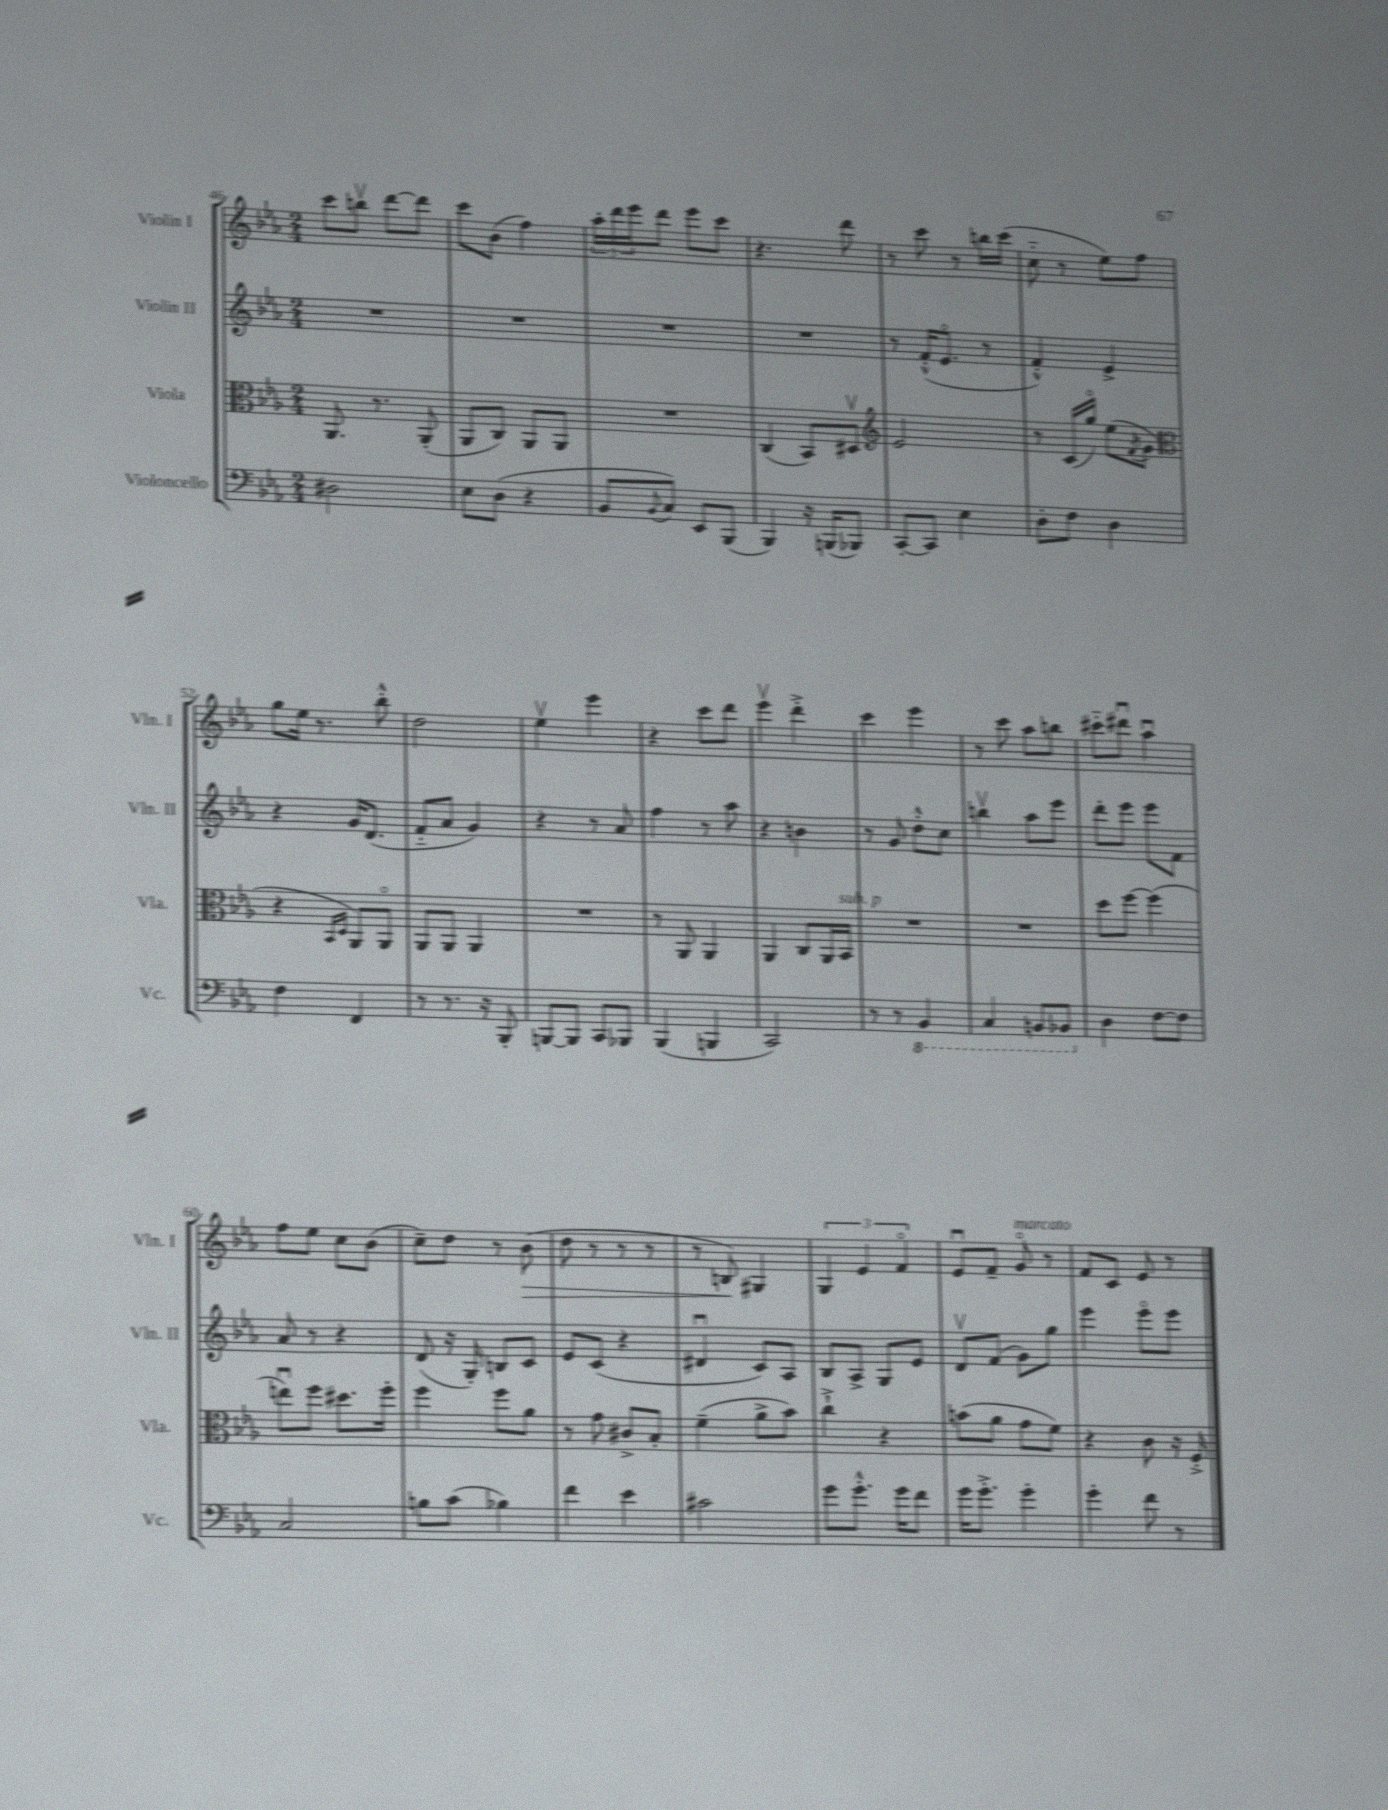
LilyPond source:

<<
\new StaffGroup <<
\new Staff = "s0" \with { instrumentName = "Violin I" shortInstrumentName = "Vln. I" } {
    \clef treble \key ees \major \numericTimeSignature \time 2/4
    c'''8 b''8\upbow d'''8~ d'''8 |
    c'''8 bes'8( f''4) |
    \tuplet 3/2 { aes''16-. d'''16 ees'''16 } d'''8 ees'''8 c'''8 |
    r4. d'''8 |
    r8 c'''8 r8 b''16 c'''16( |
    c''8-_ r8 ees''8) f''8 |
    g''8 ees''16 r8. bes''8-.-^ |
    d''2 |
    ees''4\upbow ees'''4 |
    r4 c'''8 d'''8 |
    ees'''4\upbow d'''4-.-> |
    c'''4 ees'''4 |
    r8 c'''8 aes''8 b''8 |
    cis'''8-_ dis'''8\downbow aes''4\downbow |
    f''8 ees''8 c''8 bes'8( |
    c''8--) d''8 r8 bes'8\>( |
    d''8 r8 r8 r8 |
    r8 b8\!) gis4 |
    \tuplet 3/2 { g4 ees'4 f'4\flageolet } |
    ees'8\downbow f'8-- g'8\flageolet^\markup { \italic "marcato" } r8 |
    f'8 c'8 ees'8 r8 \bar "|." |
}
\new Staff = "s1" \with { instrumentName = "Violin II" shortInstrumentName = "Vln. II" } {
    \clef treble \key ees \major \numericTimeSignature \time 2/4
    R2 |
    R2 |
    R2 |
    R2 |
    r8 f'16-.-^( ees'8.\flageolet r8 |
    f'4-.-^) ees'4-> |
    r4 g'16 d'8.( |
    f'8-_ aes'8 g'4) |
    r4 r8 aes'8 |
    f''4 r8 aes''8 |
    r4 b'4 |
    r8 g'8 d''8-.-^ c''8 |
    b''4\upbow aes''8 ees'''8 |
    d'''8-. ees'''8 ees'''8 f'8 |
    aes'8 r8 r4 |
    d'8( r16 g16-.) b8 c'8 |
    ees'8 c'8( r4 |
    dis'4\downbow c'8) aes8 |
    bes8 aes8-> g8 ees'8 |
    d'8\upbow f'8( g'8) g''8 |
    ees'''4 ees'''8\flageolet ees'''8 \bar "|." |
}
\new Staff = "s2" \with { instrumentName = "Viola" shortInstrumentName = "Vla." } {
    \clef alto \key ees \major \numericTimeSignature \time 2/4
    aes,8. r8. aes,8-.( |
    aes,8 c8) aes,8 aes,8 |
    R2 |
    c4( bes,8) dis8\upbow |
    \clef treble ees'2 |
    r8 c'16( g''16\flageolet) ees''8( \acciaccatura { f'8 } g'8 |
    \clef alto r4 \grace { bes,16 d16 } aes,8) aes,8\flageolet |
    aes,8 aes,8 aes,4 |
    R2 |
    r8 aes,8 aes,4 |
    aes,4 c8 aes,16 bes,16^\markup { \italic "sub. p" } |
    R2 |
    R2 |
    d''8 f''8~ f''4( |
    e''8\downbow) f''8 dis''8. f''16-. |
    f''4 f''8 aes'8 |
    r8 g'8 cis'8-> bes8-. |
    f'4--( aes'8-> bes'8) |
    c''4-!-> r4 |
    b'8( aes'8 g'8 f'8) |
    r4 c'8 r16 f16-.-> \bar "|." |
}
\new Staff = "s3" \with { instrumentName = "Violoncello" shortInstrumentName = "Vc." } {
    \clef bass \key ees \major \numericTimeSignature \time 2/4
    dis2 |
    ees8 d8( r4 |
    bes,8 \appoggiatura { bes,8 } c8) ees,8 bes,,8( |
    bes,,4) r16 b,,16( bes,,8) |
    c,8~-. c,8 ees4 |
    d8-. f8 d4 |
    f4 f,4 |
    r8 r8. r16 bes,,8-. |
    b,,8~ b,,8 c,8 bes,,8 |
    bes,,4( b,,4 |
    c,2) |
    r8 r8 \ottava #-1 bes,,4 |
    c,4 b,,8 bes,,8 \ottava #0 |
    d4 f8~ f8 |
    c2 |
    b8 c'8( bes4) |
    f'4 ees'4 |
    cis'2 |
    g'8 g'8.-.-^ g'16 f'8 |
    g'16 g'8.-.-> g'4-. |
    g'4-. f'8 r8 \bar "|." |
}
>>
>>
\layout { \context { \Score currentBarNumber = #46 } }
